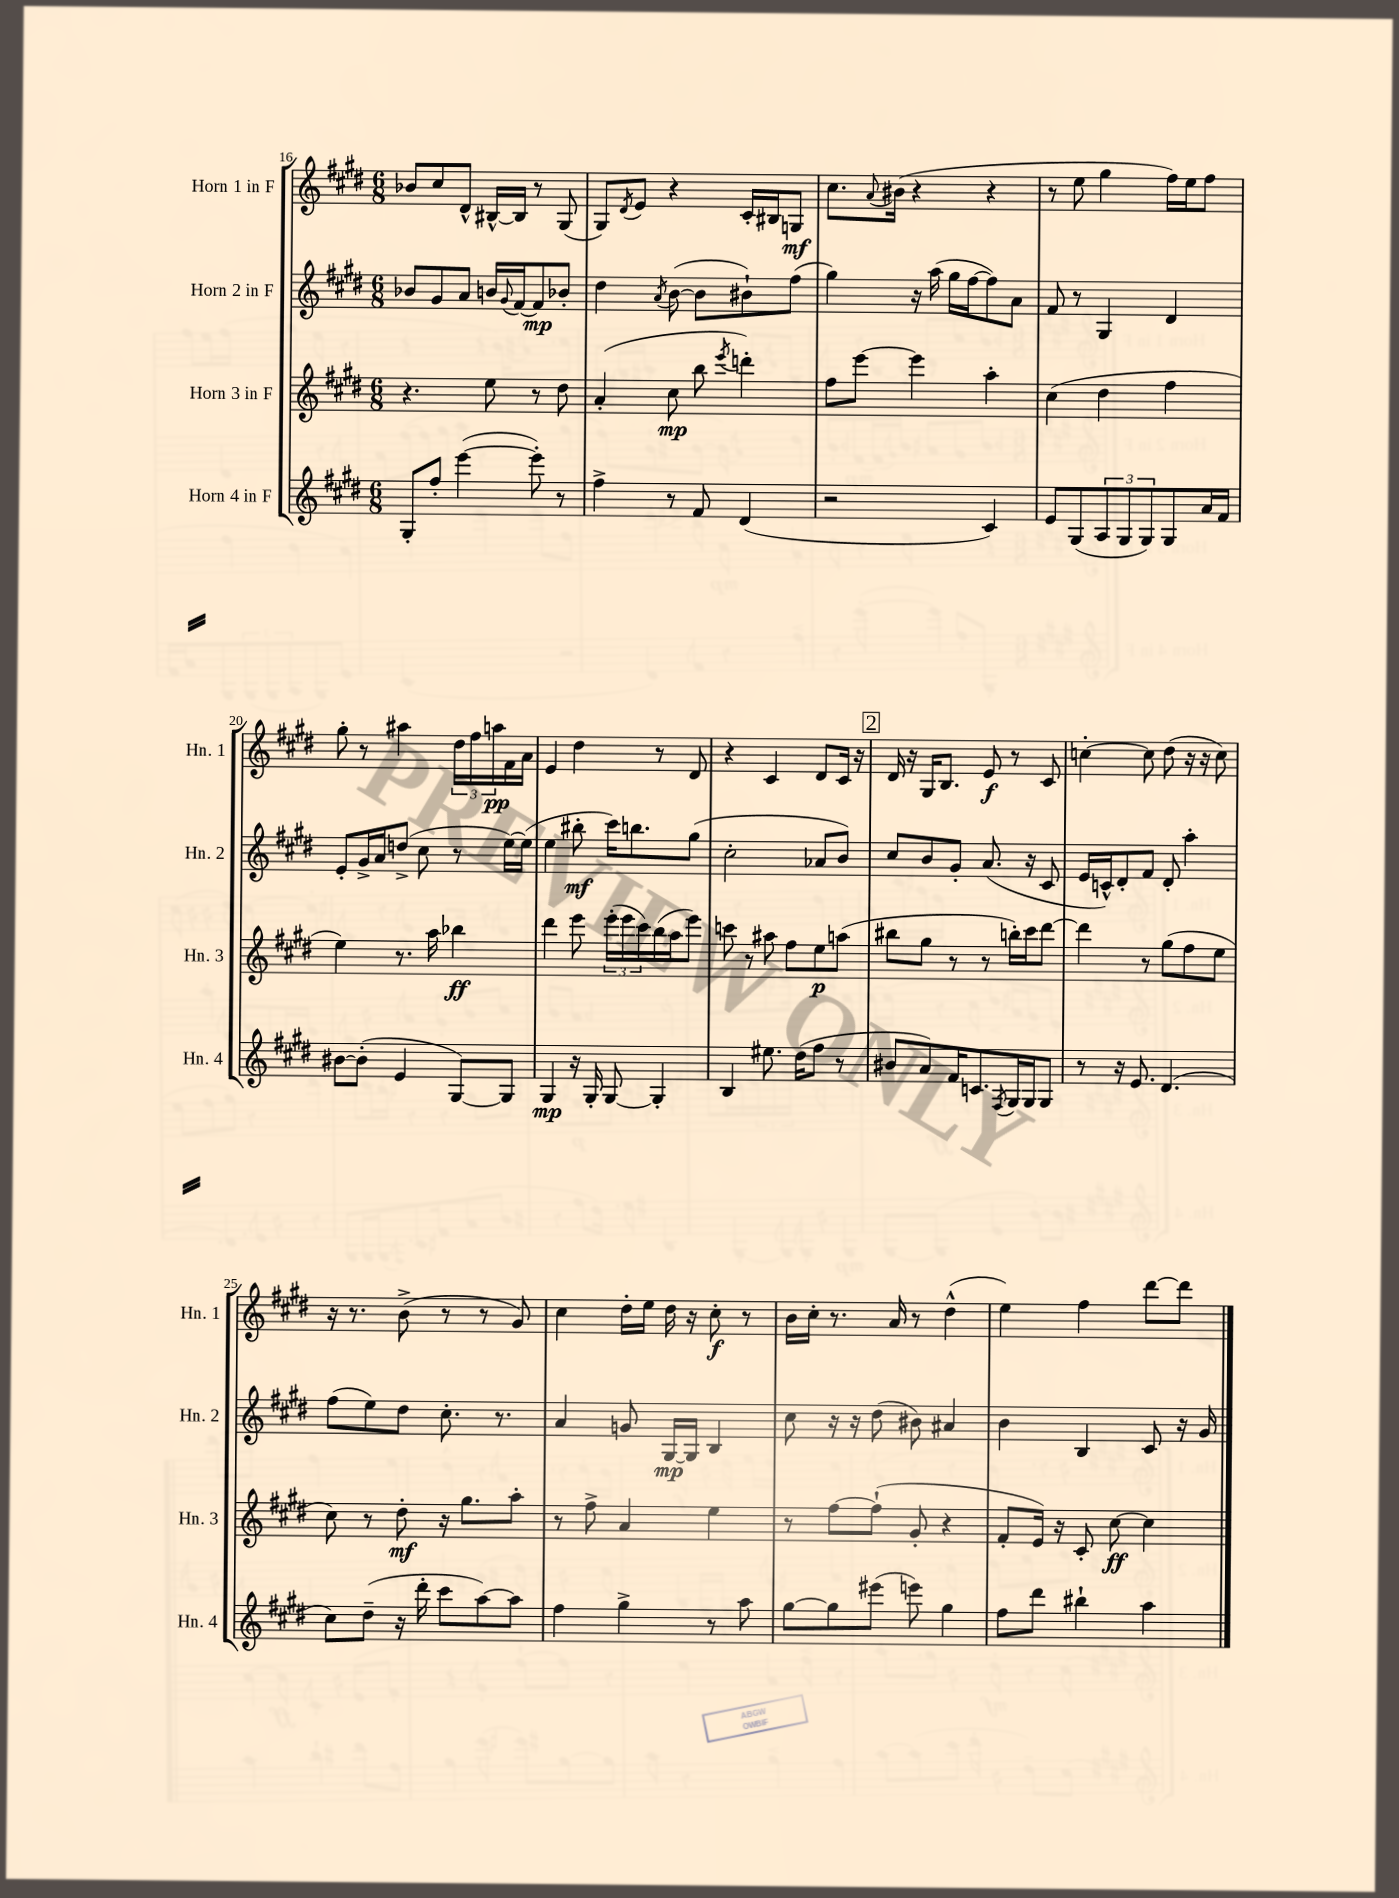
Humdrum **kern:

**kern	**kern	**kern	**kern
*staff4	*staff3	*staff2	*staff1
*clefG2	*clefG2	*clefG2	*clefG2
*k[f#c#g#d#]	*k[f#c#g#d#]	*k[f#c#g#d#]	*k[f#c#g#d#]
*M6/8	*M6/8	*M6/8	*M6/8
8G#'	4.r	8b-	8b-
8ff#'	.	8g#	8cc#
([4eee	.	8a	8d#^^
.	8ee	16b	[16B#^^
.	.	8qqg#	.
.	.	[16f#	16B#]
8eee'])	8r	8f#]	8r
8r	8dd#	8b-'	(8G#
=	=	=	=
4ff#^	(4a'	4dd#	8G#)
.	.	.	8qd#
.	.	.	8e
.	.	8qa	.
8r	8cc#	([8b	4r
8f#	8bb	8b]	.
.	8qeee	.	.
(4d#	4ddd')	8b#`)	16c#'
.	.	.	16B#
.	.	(8ff#	8G
=	=	=	=
2r	8ff#	4gg#)	8.cc#
.	[8eee	.	.
.	.	.	8qqa
.	.	.	(16b#
.	4eee]	16r	4r
.	.	(16aa	.
.	.	16gg#	.
.	.	[16ff#	.
4c#)	4aa'	8ff#])	4r
.	.	8a	.
=	=	=	=
8e	(4cc#	8f#	8r
(8G#	.	8r	8ee
12A	4dd#	4G#	4gg#
12G#	.	.	.
12G#)	.	.	.
8G#	4ff#	4d#	16ff#)
.	.	.	16ee
16a	.	.	8ff#
16f#	.	.	.
=	=	=	=
[8b#	4ee)	8e'	8gg#'
(8b#']	.	16g#^	8r
.	.	16a	.
4e	8.r	(8dd^	4aa#
.	.	8cc#	.
.	16aa	.	.
[8G#)	4bb-	8r	24dd#
.	.	.	24ff#
.	.	.	24aa
8G#]	.	[16ee)	16f#
.	.	(16ee]	16a
=	=	=	=
4G#	4ddd#	4ee	4e
16r	8eee	8bb#'	4dd#
16G#'	.	.	.
[8G#	(24eee'	16ccc#)	.
.	24eee	.	.
.	.	8.bb	.
.	24ccc#)	.	.
4G#']	(16bb	.	8r
.	16aa	.	.
.	8eee)	(8gg#	8d#
=	=	=	=
4B	8ccc	2cc#'	4r
.	8r	.	.
8.ee#	8aa#	.	4c#
.	8ff#	.	.
(16dd#	.	.	.
8ff#	8ee	8a-	8d#
8r	(8aa	8b)	16c#
.	.	.	16r
=	=	=	=
8b#	8bb#	8cc#	16d#
.	.	.	16r
8a)	8gg#	8b	16G#
.	.	.	8.B
16f#	8r	8g#'	.
8.c	.	.	.
.	8r	(8.a	8e
8qF#	.	.	.
16G#	16bb')	.	8r
16G#	16ccc#	16r	.
8G#	[8ddd#	8c#	8c#
=	=	=	=
8r	4ddd#]	16e	[4cc'
.	.	16c^^)	.
16r	.	8d#'	.
8.e	.	.	.
.	8r	8f#	8cc]
(4.d#	(8gg#	8d#'	(8dd#
.	8ff#	4aa'	16r
.	.	.	16r
.	8ee	.	8cc)
=	=	=	=
8cc#)	8cc#)	(8ff#	16r
.	.	.	8.r
(8dd#~	8r	8ee)	.
16r	8dd#'	8dd#	(8b^
16ddd#'	.	.	.
8ccc#	16r	8.cc#'	8r
.	8.gg#	.	.
[8aa)	.	.	8r
.	.	8.r	.
8aa]	8aa'	.	8g#)
=	=	=	=
4ff#	8r	4a	4cc#
.	8ff#^	.	.
4gg#^	4a	8g	16dd#'
.	.	.	16ee
.	.	[16G#	16dd#
.	.	16G#]	16r
8r	4ee	4B	8cc#'
8aa	.	.	8r
=	=	=	=
[8gg#	8r	8cc#	16b
.	.	.	16cc#'
8gg#]	[8ff#	16r	8.r
.	.	16r	.
(8eee#	(8ff#`]	(8dd#	.
.	.	.	16a
8eee)	8g#'	8b#)	8r
4gg#	4r	4a#	(4dd#^^
=	=	=	=
8ff#	8f#'	4b	4ee)
8ddd#	16e)	.	.
.	16r	.	.
4bb#`	8c#'	4B	4ff#
.	[8cc#	.	.
4aa	4cc#]	8c#	[8ddd#
.	.	16r	8ddd#]
.	.	16g#	.
==	==	==	==
*-	*-	*-	*-
